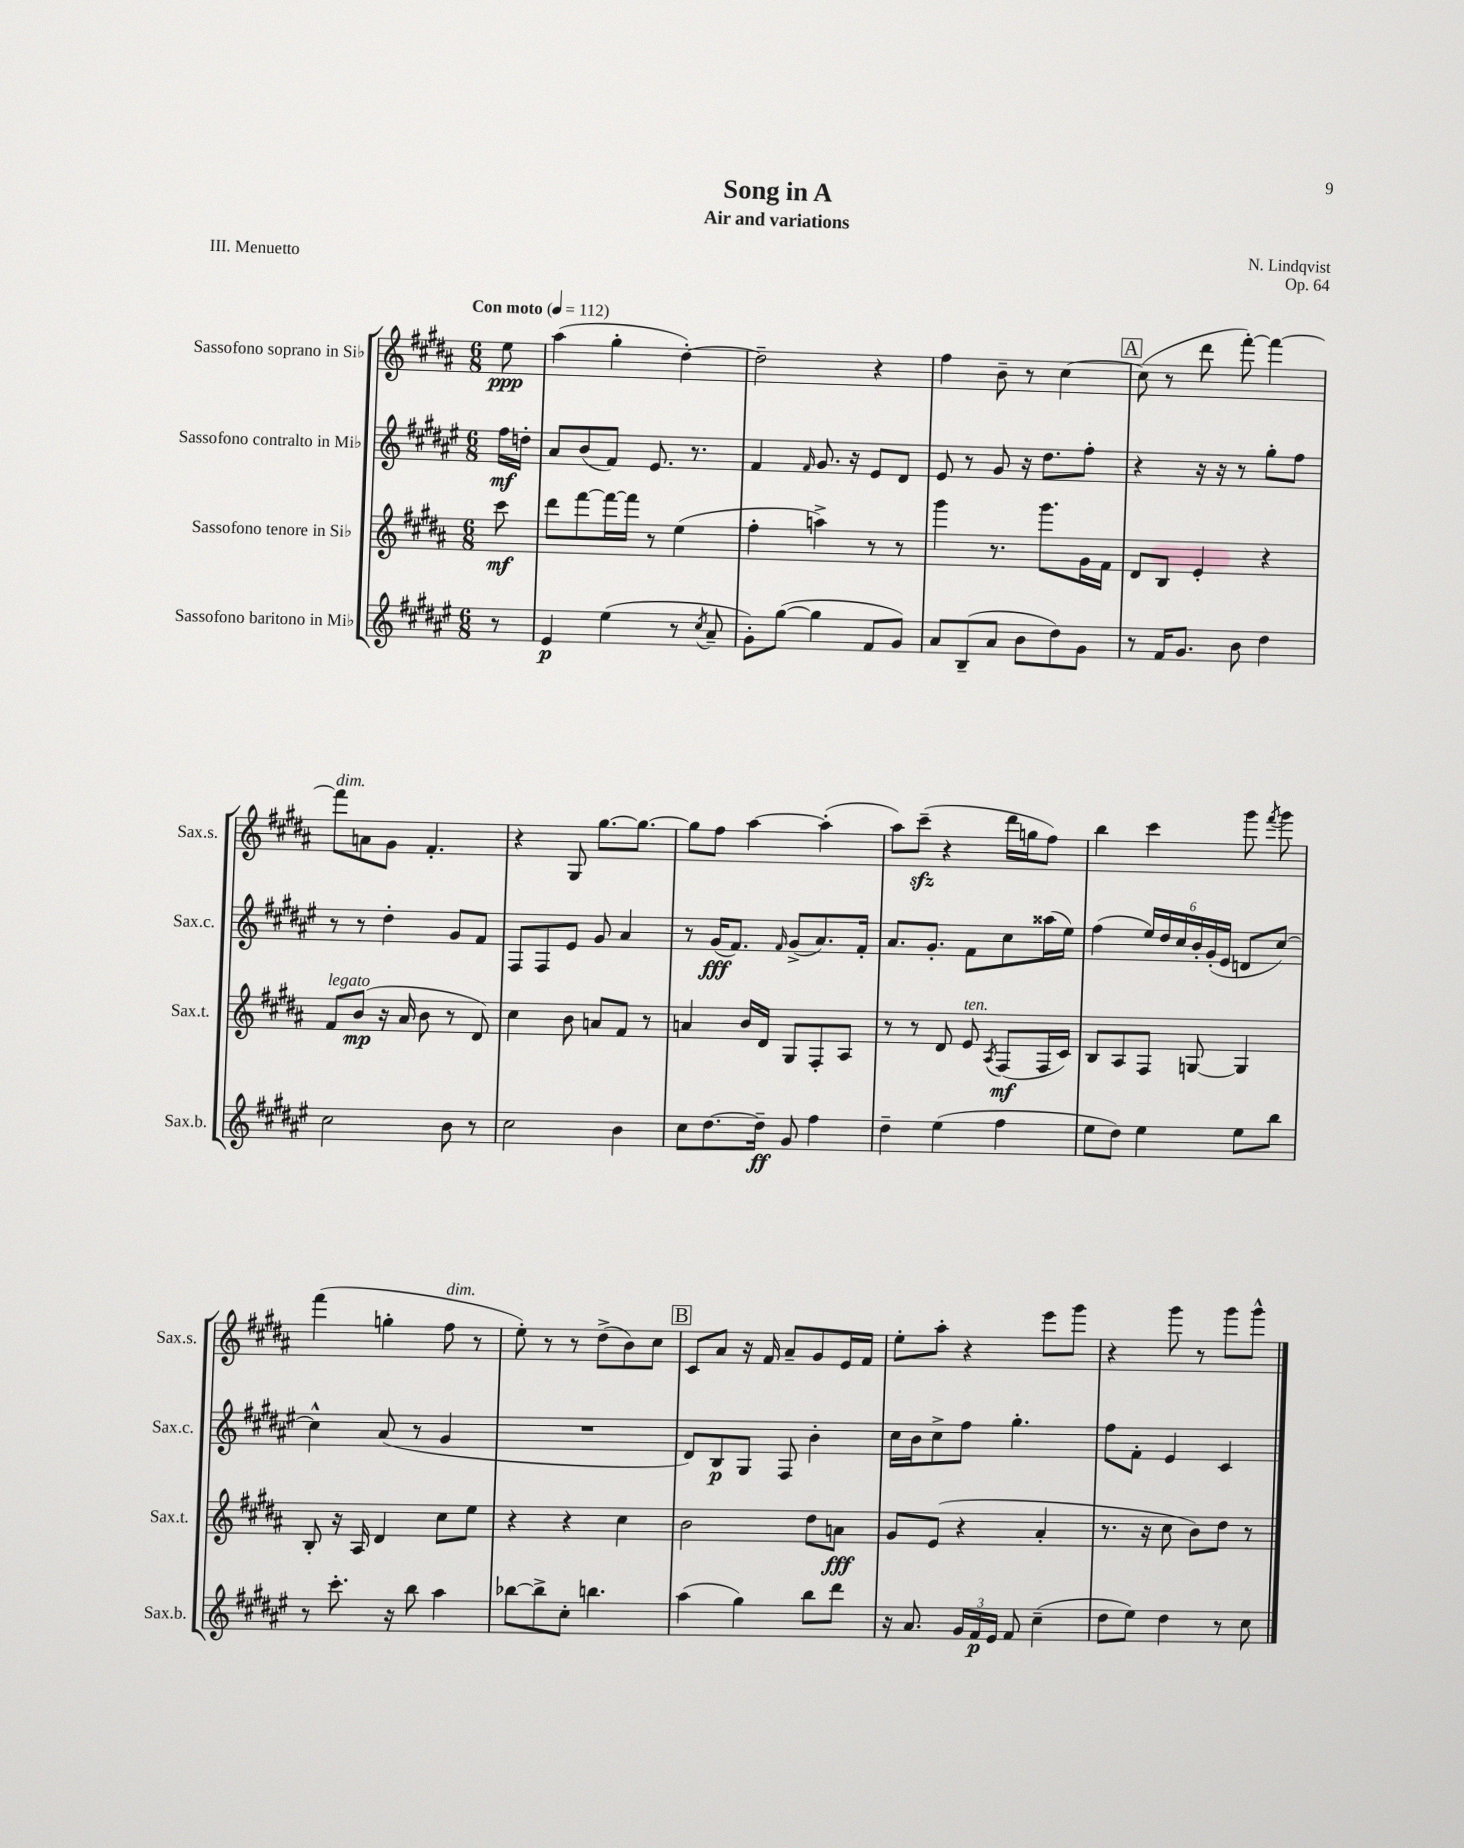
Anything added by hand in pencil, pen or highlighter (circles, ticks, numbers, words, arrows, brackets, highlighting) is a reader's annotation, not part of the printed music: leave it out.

**kern	**kern	**kern	**kern
*staff4	*staff3	*staff2	*staff1
*clefG2	*clefG2	*clefG2	*clefG2
*k[f#c#g#d#a#e#]	*k[f#c#g#d#a#]	*k[f#c#g#d#a#e#]	*k[f#c#g#d#a#]
*M6/8	*M6/8	*M6/8	*M6/8
*MM112	*MM112	*MM112	*MM112
8r	8ccc#	16ff#	8ee
.	.	16dd'	.
=	=	=	=
4e#	8ddd#	8a#	(4aa#
.	[8fff#	(8b	.
(4ee#	16fff#_	8f#)	4gg#'
.	16fff#]	.	.
.	8r	8.e#	.
8r	(4ee	.	[4dd#')
.	.	8.r	.
8qcc#	.	.	.
8a#~	.	.	.
=	=	=	=
8g#')	4ff#'	4f#	2dd#~]
([8gg#	.	.	.
.	.	16qqf#	.
4gg#]	4aa^)	8.g#	.
.	.	16r	.
8f#	8r	8e#	4r
8g#)	8r	8d#	.
=	=	=	=
8a#	4ggg#	8e#	4ff#
(8B~	.	8r	.
8a#	8.r	8g#	8b~
8b	.	16r	8r
.	8.ggg#	8.dd#	.
8dd#)	.	.	[4cc#
8g#	16g#	8ff#'	.
.	16f#	.	.
=	=	=	=
8r	8d#	4r	(8cc#]
16f#	8B	.	8r
8.g#	.	.	.
.	4e'	16r	8ddd#
.	.	16r	.
8b	.	8r	[8fff#')
4dd#	4r	8gg#'	4fff#_
.	.	8ff#	.
=	=	=	=
2cc#	8f#	8r	8fff#]
.	(8b	8r	8a
.	16r	4dd#'	8g#
.	16a#	.	.
.	8b	.	4.f#'
8b	8r	8g#	.
8r	8d#)	8f#	.
=	=	=	=
2cc#	4cc#	8F#	4r
.	.	8F#	.
.	8b	8e#	8G#
.	8a	8g#	[8.gg#
4b	8f#	4a#	.
.	.	.	8.gg#_
.	8r	.	.
=	=	=	=
8cc#	4a	8r	8gg#]
[8.dd#	.	(16g#	8ff#
.	.	8.f#)	.
.	16b	.	[4aa#
16dd#~]	16d#	.	.
.	.	16qqf#	.
8g#	8G#	(8g#^	.
4ff#	8F#'	8.a#)	(4aa#']
.	8A#	.	.
.	.	16f#'	.
=	=	=	=
4dd#~	8r	8.a#	8aa#)
.	8r	.	(8ccc#~
.	.	8.g#'	.
(4ee#	8d#	.	4r
.	8e	8f#	.
.	8qA#	.	.
4ff#	(8F#	8cc#	16ddd#
.	.	.	16gg
.	16F#	(16aa##	8ff#)
.	16c#)	16ee#)	.
=	=	=	=
8ee#	8B	(4ff#	4bb
8dd#)	8A#	.	.
4ee#	8F#	24ee#)	4ccc#
.	.	24dd#	.
.	.	24cc#	.
.	[8G	24b'	.
.	.	(24g#'	.
.	.	24e#	.
8ee#	4G]	8d	8ggg#
.	.	.	8qfff#
8bb	.	[8cc#)	8ggg#
=	=	=	=
8r	8B'	4cc#^^]	(4fff#
8.ccc#'	16r	.	.
.	16A#	.	.
.	4d#	(8a#	4gg'
16r	.	.	.
8bb	.	8r	.
4aa#	8cc#	4g#	8ff#
.	8ee	.	8r
=	=	=	=
[8bb-	4r	2.r	8ee')
8bb-^]	.	.	8r
8cc#'	4r	.	8r
4.bb	.	.	(8dd#^
.	4cc#	.	8b)
.	.	.	8cc#
=	=	=	=
(4aa#	2b	8d#)	8c#
.	.	8B	8a#
4gg#)	.	8G#	16r
.	.	.	16f#
.	.	8F#	8a#~
8bb	8dd#	4b'	8g#
8ddd#	8a	.	16e
.	.	.	16f#
=	=	=	=
16r	8g#	16cc#	8ee'
8.a#	.	16b	.
.	(8e	8cc#^	8aa#'
24g#	4r	8ff#	4r
24f#	.	.	.
24e#	.	.	.
8f#	.	4.gg#'	.
(4cc#~	4a#'	.	8eee
.	.	.	8ggg#
=	=	=	=
8dd#	8.r	8ff#	4r
8ee#)	.	8f#'	.
.	16r	.	.
4dd#	8cc#	4e#	8ggg#
.	8b)	.	8r
8r	8dd#	4c#	8ggg#
8cc#	8r	.	8ggg#^^
==	==	==	==
*-	*-	*-	*-
